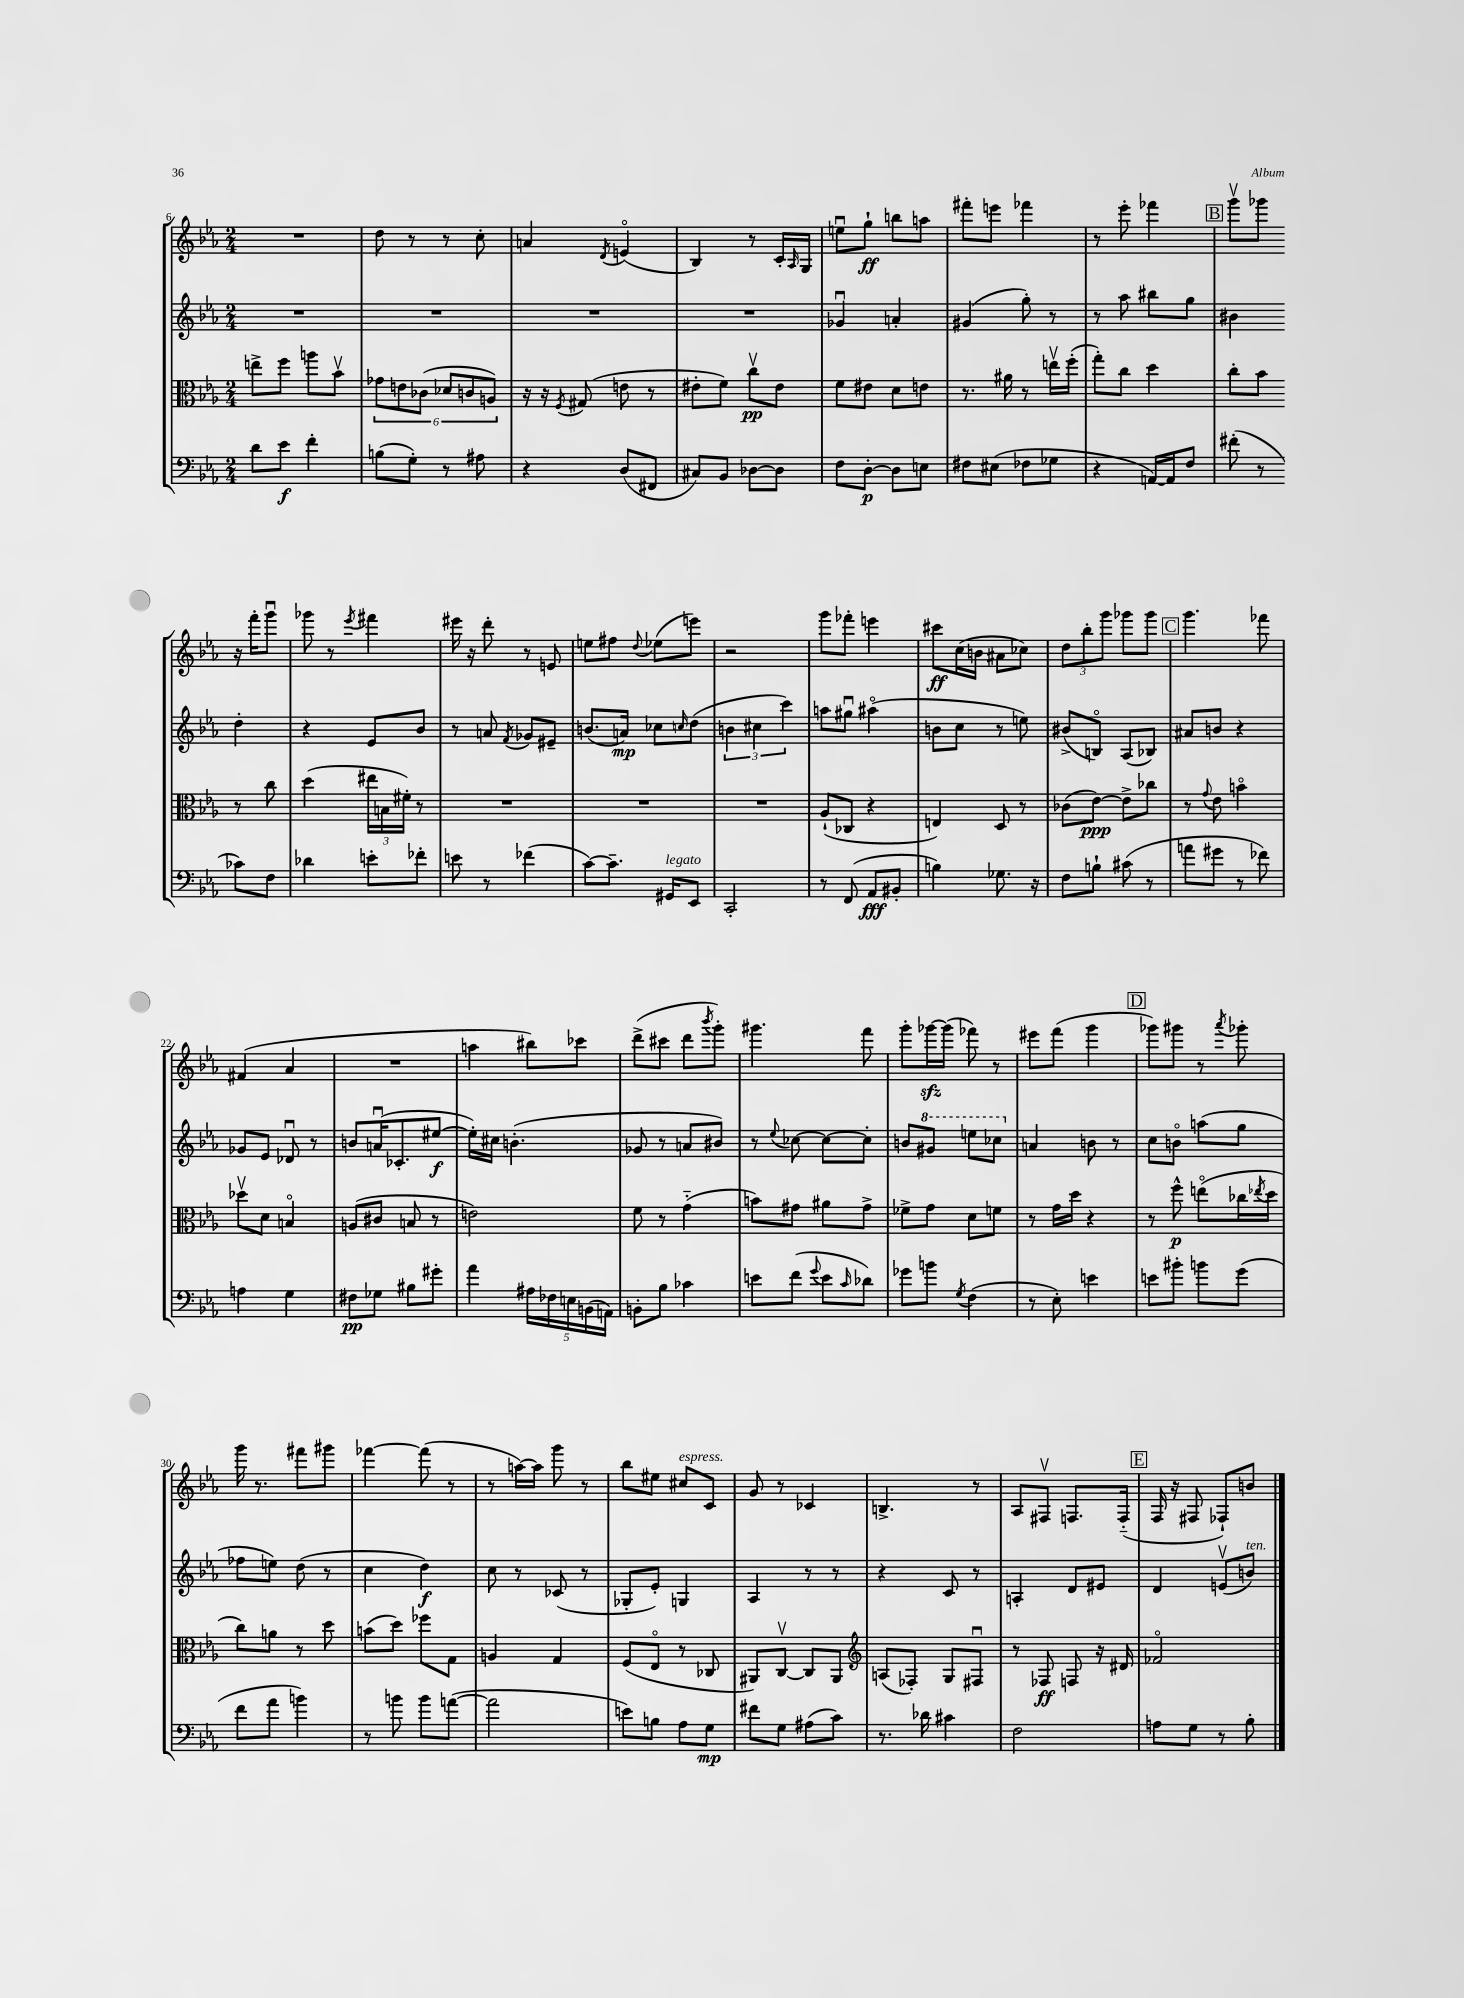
<<
\new StaffGroup <<
\new Staff = "s0" {
    \clef treble \key ees \major \numericTimeSignature \time 2/4
    R2 |
    d''8 r8 r8 c''8-. |
    a'4 \acciaccatura { d'8 } e'4\flageolet( |
    bes4) r8 c'16-. \grace { aes16 } g16 |
    e''8\downbow g''8-!\ff b''8 a''8 |
    fis'''8-. e'''8 fes'''4 |
    r8 ees'''8-. fes'''4 |
    \mark \markup { \box "B" } g'''8\upbow ges'''8 r16 f'''16-. ges'''8\downbow |
    ges'''8 r8 \acciaccatura { ees'''8 } fis'''4 |
    eis'''16 r16 d'''8-. r8 e'8 |
    e''8 fis''8 \appoggiatura { d''8 } ees''8( e'''8) |
    r2 |
    g'''8 fes'''8-. e'''4 |
    cis'''8\ff c''16( b'16 ais'8 ces''8) |
    \tuplet 3/2 { d''8 bes''8-. g'''8 } ges'''8 ges'''8 |
    \mark \markup { \box "C" } g'''4. fes'''8 |
    fis'4( aes'4 |
    R2 |
    a''4 bis''8) ces'''8 |
    d'''8->( cis'''8 d'''8 \acciaccatura { bes'''8 } g'''8-.) |
    gis'''4. f'''8 |
    g'''8-. ges'''16~\sfz ges'''16( fes'''8) r8 |
    eis'''8 f'''8( g'''4 |
    \mark \markup { \box "D" } ges'''8) gis'''8 r8 \acciaccatura { aes'''8 } ges'''8-. |
    g'''16 r8. fis'''8 gis'''8 |
    fes'''4~ fes'''8( r8 |
    r8 a''16~) a''16 g'''8 r8 |
    bes''8 eis''8 cis''8^\markup { \italic "espress." } c'8 |
    g'8 r8 ces'4 |
    b4.-> r8 |
    aes8 fis8\upbow f8. f16-_( |
    \mark \markup { \box "E" } f16 r16 fis8 fes8-!) b'8 \bar "|." |
}
\new Staff = "s1" {
    \clef treble \key ees \major \numericTimeSignature \time 2/4
    R2 |
    R2 |
    R2 |
    R2 |
    ges'4\downbow a'4-. |
    gis'4( g''8-.) r8 |
    r8 aes''8 bis''8 g''8 |
    \mark \markup { \box "B" } bis'4 d''4-. |
    r4 ees'8 bes'8 |
    r8 a'8 \acciaccatura { f'8 } ges'8 eis'8-- |
    b'8.( a'16\mp) ces''8 \grace { c''16 } d''8( |
    \tuplet 3/2 { b'4 cis''4 c'''4) } |
    a''8 gis''8\downbow ais''4\flageolet( |
    b'8 c''8 r8 e''8) |
    bis'8->( b8\flageolet) aes8( bes8) |
    \mark \markup { \box "C" } ais'8 b'8 r4 |
    ges'8 ees'8 des'8\downbow r8 |
    b'8 a'16\downbow( ces'8.-. eis''8~\f |
    eis''16-.) cis''16 b'4.-.( |
    ges'8 r8 a'8 bis'8) |
    r8 \appoggiatura { ees''8 } ces''8~ ces''8~ ces''8-. |
    b'8 \ottava #1 gis''8 e'''8 ces'''8 \ottava #0 |
    a'4 b'8 r8 |
    \mark \markup { \box "D" } c''8 b'8\flageolet a''8( g''8 |
    fes''8 e''8) d''8( r8 |
    c''4 d''4\f) |
    c''8 r8 ces'8( r8 |
    ges8-. ees'8-.) g4 |
    aes4 r8 r8 |
    r4 c'8 r8 |
    a4-. d'8 eis'8 |
    \mark \markup { \box "E" } d'4 e'8\upbow( b'8^\markup { \italic "ten." }) \bar "|." |
}
\new Staff = "s2" {
    \clef alto \key ees \major \numericTimeSignature \time 2/4
    e''8-> f''8 a''8 bes'8\upbow |
    \tuplet 6/4 { ges'8 e'8 ces'8( des'8 c'8 a8) } |
    r16 r16 \acciaccatura { f8 } gis8( e'8 r8 |
    eis'8-. f'8) c''8\upbow\pp eis'8 |
    f'8 eis'8 d'8 e'8 |
    r8. ais'16 r8 e''16\upbow f''16-.( |
    g''8-.) c''8 d''4 |
    \mark \markup { \box "B" } c''8-. bes'8 r8 c''8 |
    d''4( \tuplet 3/2 { eis''16 b16 fis'16-.) } r8 |
    R2 |
    R2 |
    R2 |
    aes8-!( ces8 r4 |
    e4) d8 r8 |
    ces'8( ees'8~\ppp) ees'8-> ces''8 |
    \mark \markup { \box "C" } r8 \appoggiatura { g'8 } ees'8 b'4\flageolet |
    des''8\upbow d'8 b4\flageolet |
    a8( cis'8 b8 r8 |
    e'2) |
    f'8 r8 g'4-_( |
    b'8) gis'8 ais'8 gis'8-> |
    fes'8-> g'8 d'8 f'8 |
    r8 g'16 d''16 r4 |
    \mark \markup { \box "D" } r8 f''8-^\p e''8\flageolet( ces''16 \acciaccatura { ees''8 } d''16 |
    c''8) a'8 r8 d''8 |
    b'8( d''8) fes''8 g8 |
    a4 g4 |
    f8( ees8\flageolet r8 ces8 |
    ais,8) c8~\upbow c8 ais,8 |
    \clef treble a8( fes8-.) g8 fis8\downbow |
    r8 fes8\ff f8 r16 dis'16 |
    \mark \markup { \box "E" } fes'2\flageolet \bar "|." |
}
\new Staff = "s3" {
    \clef bass \key ees \major \numericTimeSignature \time 2/4
    d'8 ees'8\f f'4-. |
    b8( g8-.) r8 ais8 |
    r4 d8( fis,8 |
    cis8) bes,8 des8~ des8 |
    f8 d8~-.\p d8 e8 |
    fis8 eis8( fes8 ges8 |
    r4 a,16~) a,16 f8 |
    \mark \markup { \box "B" } fis'8-.( r8 ces'8) f8 |
    des'4 e'8-. fes'8-. |
    e'8 r8 fes'4( |
    c'8~) c'8.-- gis,16^\markup { \italic "legato" } ees,8 |
    c,2-. |
    r8 f,8( aes,8\fff bis,8-. |
    b4) ges8. r16 |
    f8 b8-! cis'8( r8 |
    \mark \markup { \box "C" } a'8 gis'8 r8 fes'8) |
    a4 g4 |
    fis8\pp ges8 bis8 gis'8-. |
    aes'4 \tuplet 5/4 { ais16 fes16 e16 b,16( a,16) } |
    b,8-. bes8 ces'4 |
    e'8 f'8( \appoggiatura { g'8 } e'8 \grace { c'16 } des'8) |
    ges'8 b'8 \acciaccatura { g8 } f4( |
    r8 ees8-.) e'4 |
    \mark \markup { \box "D" } e'8 bis'8-. b'8 g'8( |
    f'8 aes'8 b'4) |
    r8 b'8 b'8 a'8~( |
    a'2 |
    e'8) b8 aes8 g8\mp |
    fis'8 g8 ais8( c'8) |
    r8. des'16 cis'4 |
    f2 |
    \mark \markup { \box "E" } a8 g8 r8 bes8-. \bar "|." |
}
>>
>>
\layout { \context { \Score currentBarNumber = #6 } }
